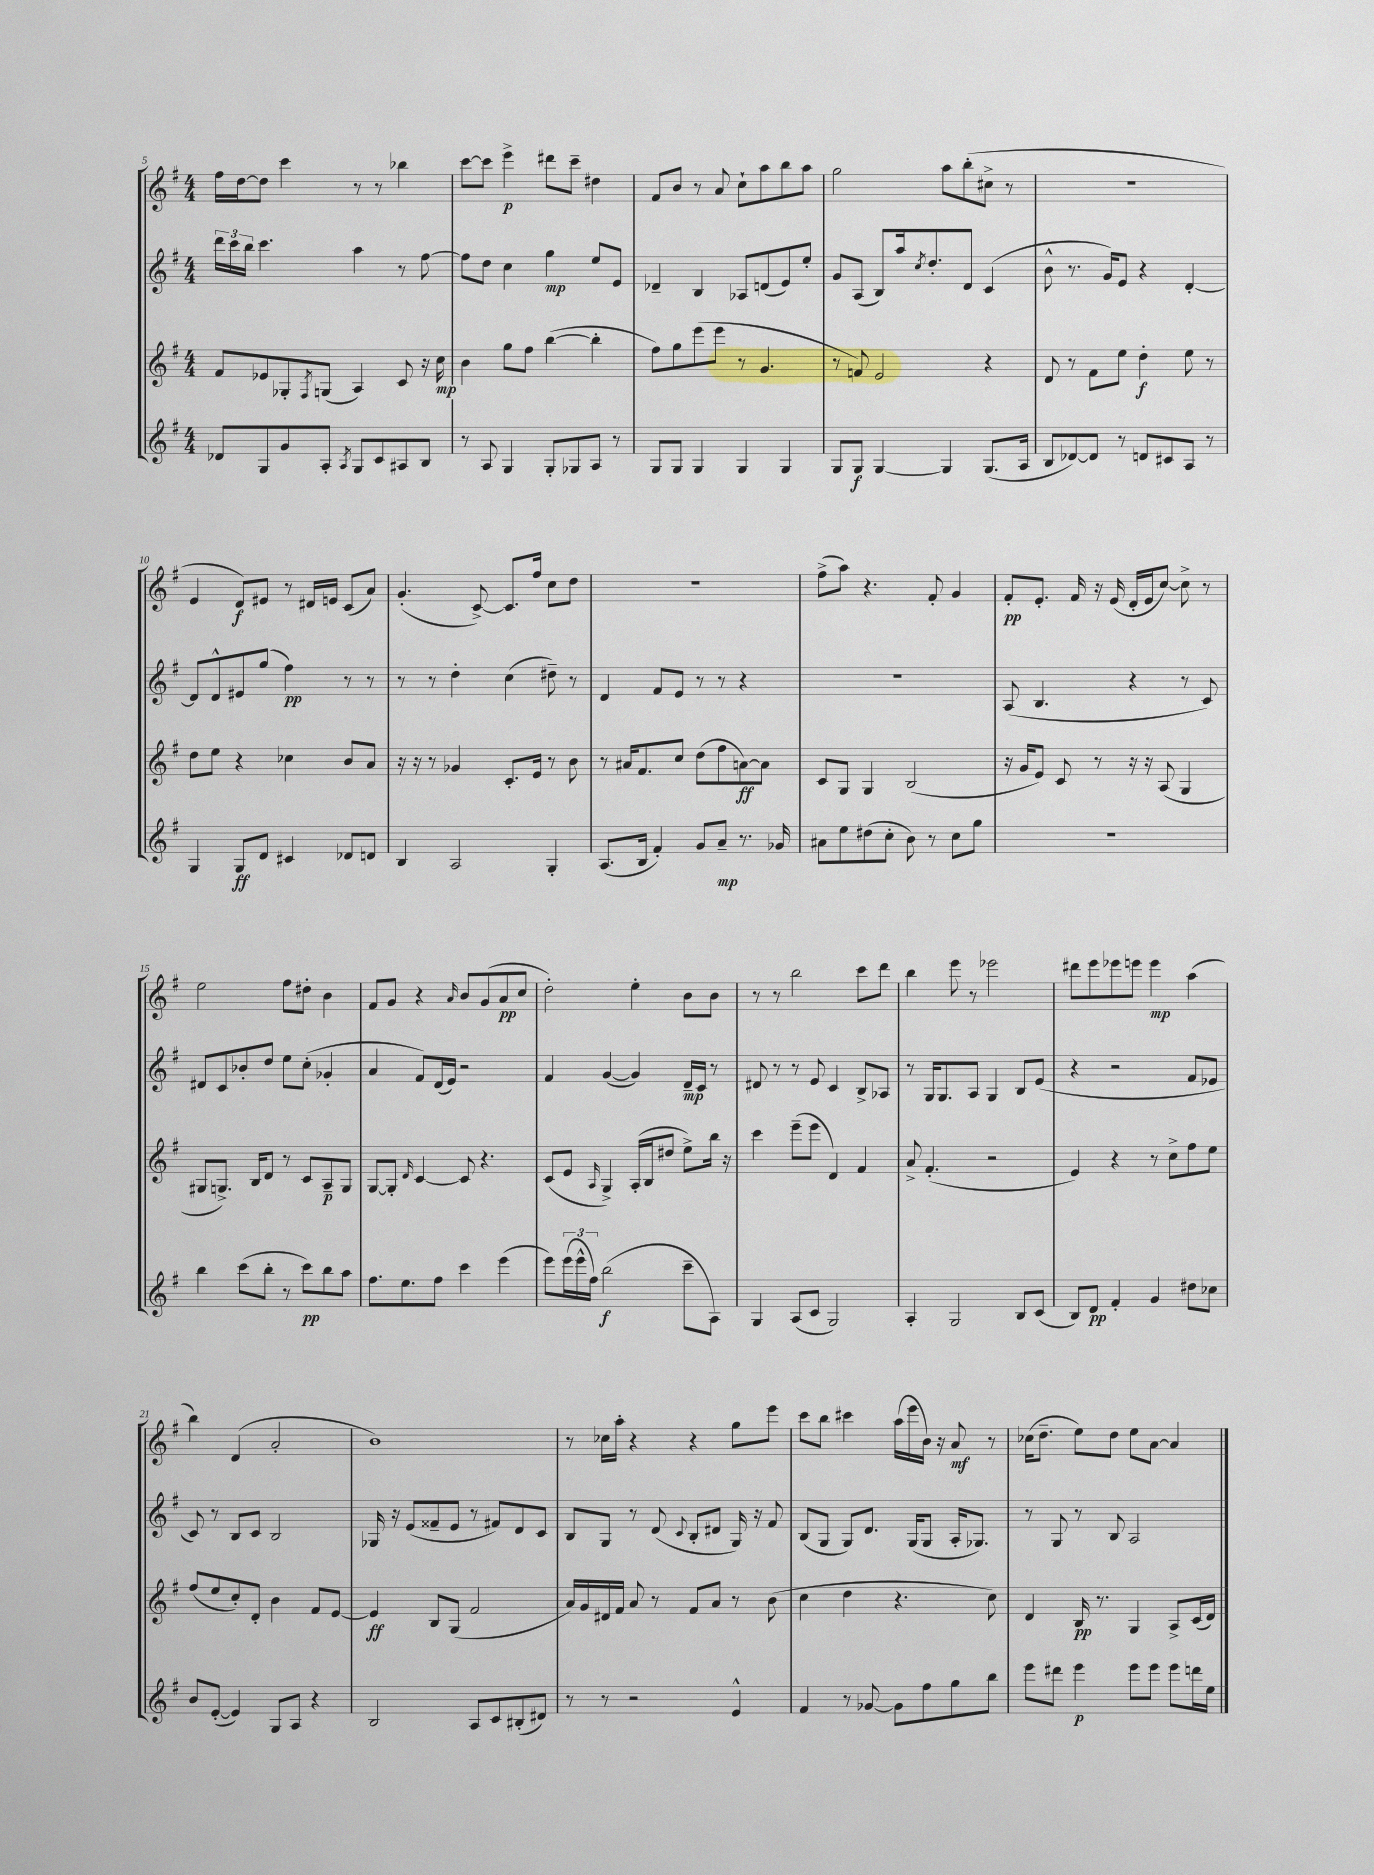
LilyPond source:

<<
\new StaffGroup <<
\new Staff = "s0" {
    \clef treble \key g \major \numericTimeSignature \time 4/4
    fis''16 d''16~ d''8 c'''4 r8 r8 bes''4 |
    c'''8~ c'''8 e'''4->\p dis'''8 c'''8-- dis''4 |
    fis'8 b'8 r8 a'8 c''8-! a''8 b''8 a''8 |
    g''2 a''8 b''8-.( cis''8-> r8 |
    R1 |
    e'4 d'8\f) eis'8 r8 dis'16 e'16 c'8( a'8) |
    g'4.-.( c'8~->) c'8. fis''16 c''8 d''8 |
    R1 |
    fis''8->( a''8) r4. fis'8-. g'4 |
    fis'8-.\pp e'8.-. fis'16 r16 e'16( d'16-. e'16 c''8~) c''8-> r8 |
    e''2 fis''8 dis''8-. b'4 |
    fis'8 g'8 r4 \grace { a'16 } b'8 g'8( a'8\pp c''8 |
    d''2-.) e''4-. b'8 b'8 |
    r8 r8 b''2 c'''8 d'''8 |
    b''4 e'''8 r8 ees'''2 |
    dis'''8 e'''8 ees'''8 e'''8 e'''4\mp a''4( |
    b''4) d'4( a'2-. |
    b'1) |
    r8 ces''16 a''16-. r4 r4 g''8 e'''8 |
    c'''8 b''8 cis'''4 a''16( e'''16 b'16) r16 a'8\mf r8 |
    ces''16( d''8.-- e''8) d''8 e''8 a'8~ a'4 \bar "|." |
}
\new Staff = "s1" {
    \clef treble \key g \major \numericTimeSignature \time 4/4
    \tuplet 3/2 { d'''16 c'''16 b''16 } c'''4. a''4 r8 fis''8~ |
    fis''8 d''8 c''4 g''4\mp e''8 e'8 |
    des'4-- b4 aes8 d'8( e'8) e''8-. |
    g'8 a8( b8) a''16 \acciaccatura { c''8 } d''8.-. d'8 c'4( |
    b'8-^ r8. g'16) e'8 r4 d'4~-. |
    d'8 d'8-^ eis'8 g''8( fis''4\pp) r8 r8 |
    r8 r8 d''4-. c''4( dis''8--) r8 |
    d'4 fis'8 e'8 r8 r8 r4 |
    R1 |
    a8( b4. r4 r8 c'8) |
    dis'8 c'8 bes'8-. d''8 e''8 c''8-.( ges'4-. |
    a'4 fis'8) d'16( e'16) r2 |
    fis'4 g'4~( g'4) d'16--\mp c'16 r8 |
    dis'8 r8 r8 e'8 c'4 b8-> aes8 |
    r8 g16 g8. a8 g4 b8 e'8( |
    r4 r2 fis'8 ees'8 |
    c'8) r8 b8 c'8 b2 |
    ges16 r16 e'8( fisis'8-- e'8 r8 fis'8) d'8 c'8 |
    b8 g8 r8 d'8( \appoggiatura { c'8 } b8-. dis'8 g16) r16 fis'8 |
    b8( g8 g8) d'8. g16( g8 a16-. ges8.) |
    r8 g8 r8 b8 a2 \bar "|." |
}
\new Staff = "s2" {
    \clef treble \key g \major \numericTimeSignature \time 4/4
    fis'8 ees'8 ges8-. \acciaccatura { fis8 } g8( a4) c'8 r16 c''16\mp |
    b'4 g''8 fis''8 b''4~( b''4-. |
    fis''8) g''8 e'''8( e'''8 r8 g'4. |
    r8 f'8) e'2 r4 |
    d'8 r8 fis'8 e''8 d''4-.\f e''8 r8 |
    d''8 e''8 r4 ces''4 b'8 a'8 |
    r16 r16 r8 ges'4 c'8.-. e'16 r8 b'8 |
    r8 ais'16 fis'8. c''8 d''8( fis''8 a'8~\ff) a'8 |
    c'8 g8 g4 b2( |
    r16 g'16 e'8) c'8 r8 r16 r16 a8( g4 |
    gis8 g8.->) b16 d'8 r8 c'8 a8--\p g8 |
    g8~ g8-. \grace { d'16 } c'4~ c'8 r4. |
    c'8( e'8 \grace { a16 } g4->) a16-.( b16 dis''8 e''8->) b''16 r16 |
    c'''4 e'''8--( e'''8 d'4) fis'4 |
    a'8-> fis'4.-.( r2 |
    e'4) r4 r8 c''8-> fis''8 e''8 |
    fis''8( e''8 c''8-.) d'8-. b'4 fis'8 e'8~ |
    e'4\ff b8 g8( fis'2 |
    a'16) g'16 dis'16 fis'16 a'8 r8 fis'8 a'8 r8 b'8( |
    c''4 d''4 r4. c''8) |
    d'4 b16\pp r8. g4 a8-> c'16( d'16) \bar "|." |
}
\new Staff = "s3" {
    \clef treble \key g \major \numericTimeSignature \time 4/4
    des'8 g8 g'8 a8-. \acciaccatura { a8 } g8 c'8 ais8 b8 |
    r8 a8 g4 g8-. ges8 a8 r8 |
    g8 g8 g4 g4 g4 |
    g8 g8\f g4~ g4 g8.( a16 |
    b8 des'8~) des'8 r8 d'8 cis'8 a8 r8 |
    g4 g8\ff d'8 cis'4 des'8 d'8 |
    b4 a2 g4-. |
    a8.( b16 fis'4-.) g'8 a'8--\mp r8. ges'16 |
    ais'8 e''8 dis''8( c''8-. b'8) r8 c''8 g''8 |
    R1 |
    b''4 c'''8( b''8-. r8 c'''8\pp) b''8 a''8 |
    fis''8. e''8. fis''8 c'''4 e'''4( |
    e'''8) \tuplet 3/2 { e'''16( e'''16-^ fis''16) } b''2\f( c'''8-- a8) |
    g4 a8( c'8 g2) |
    a4-. g2 b8 c'8( |
    b8) d'8\pp fis'4-. g'4 dis''8 ces''8 |
    b'8 e'8~-.( e'4) g8 a8 r4 |
    b2 a8 c'8 bis8-.( dis'8) |
    r8 r8 r2 e'4-^ |
    fis'4 r8 ges'8~ ges'8 fis''8 g''8 b''8 |
    e'''8 dis'''8 e'''4\p e'''8 e'''8 e'''8 d'''16 e''16 \bar "|." |
}
>>
>>
\layout { \context { \Score currentBarNumber = #5 } }
